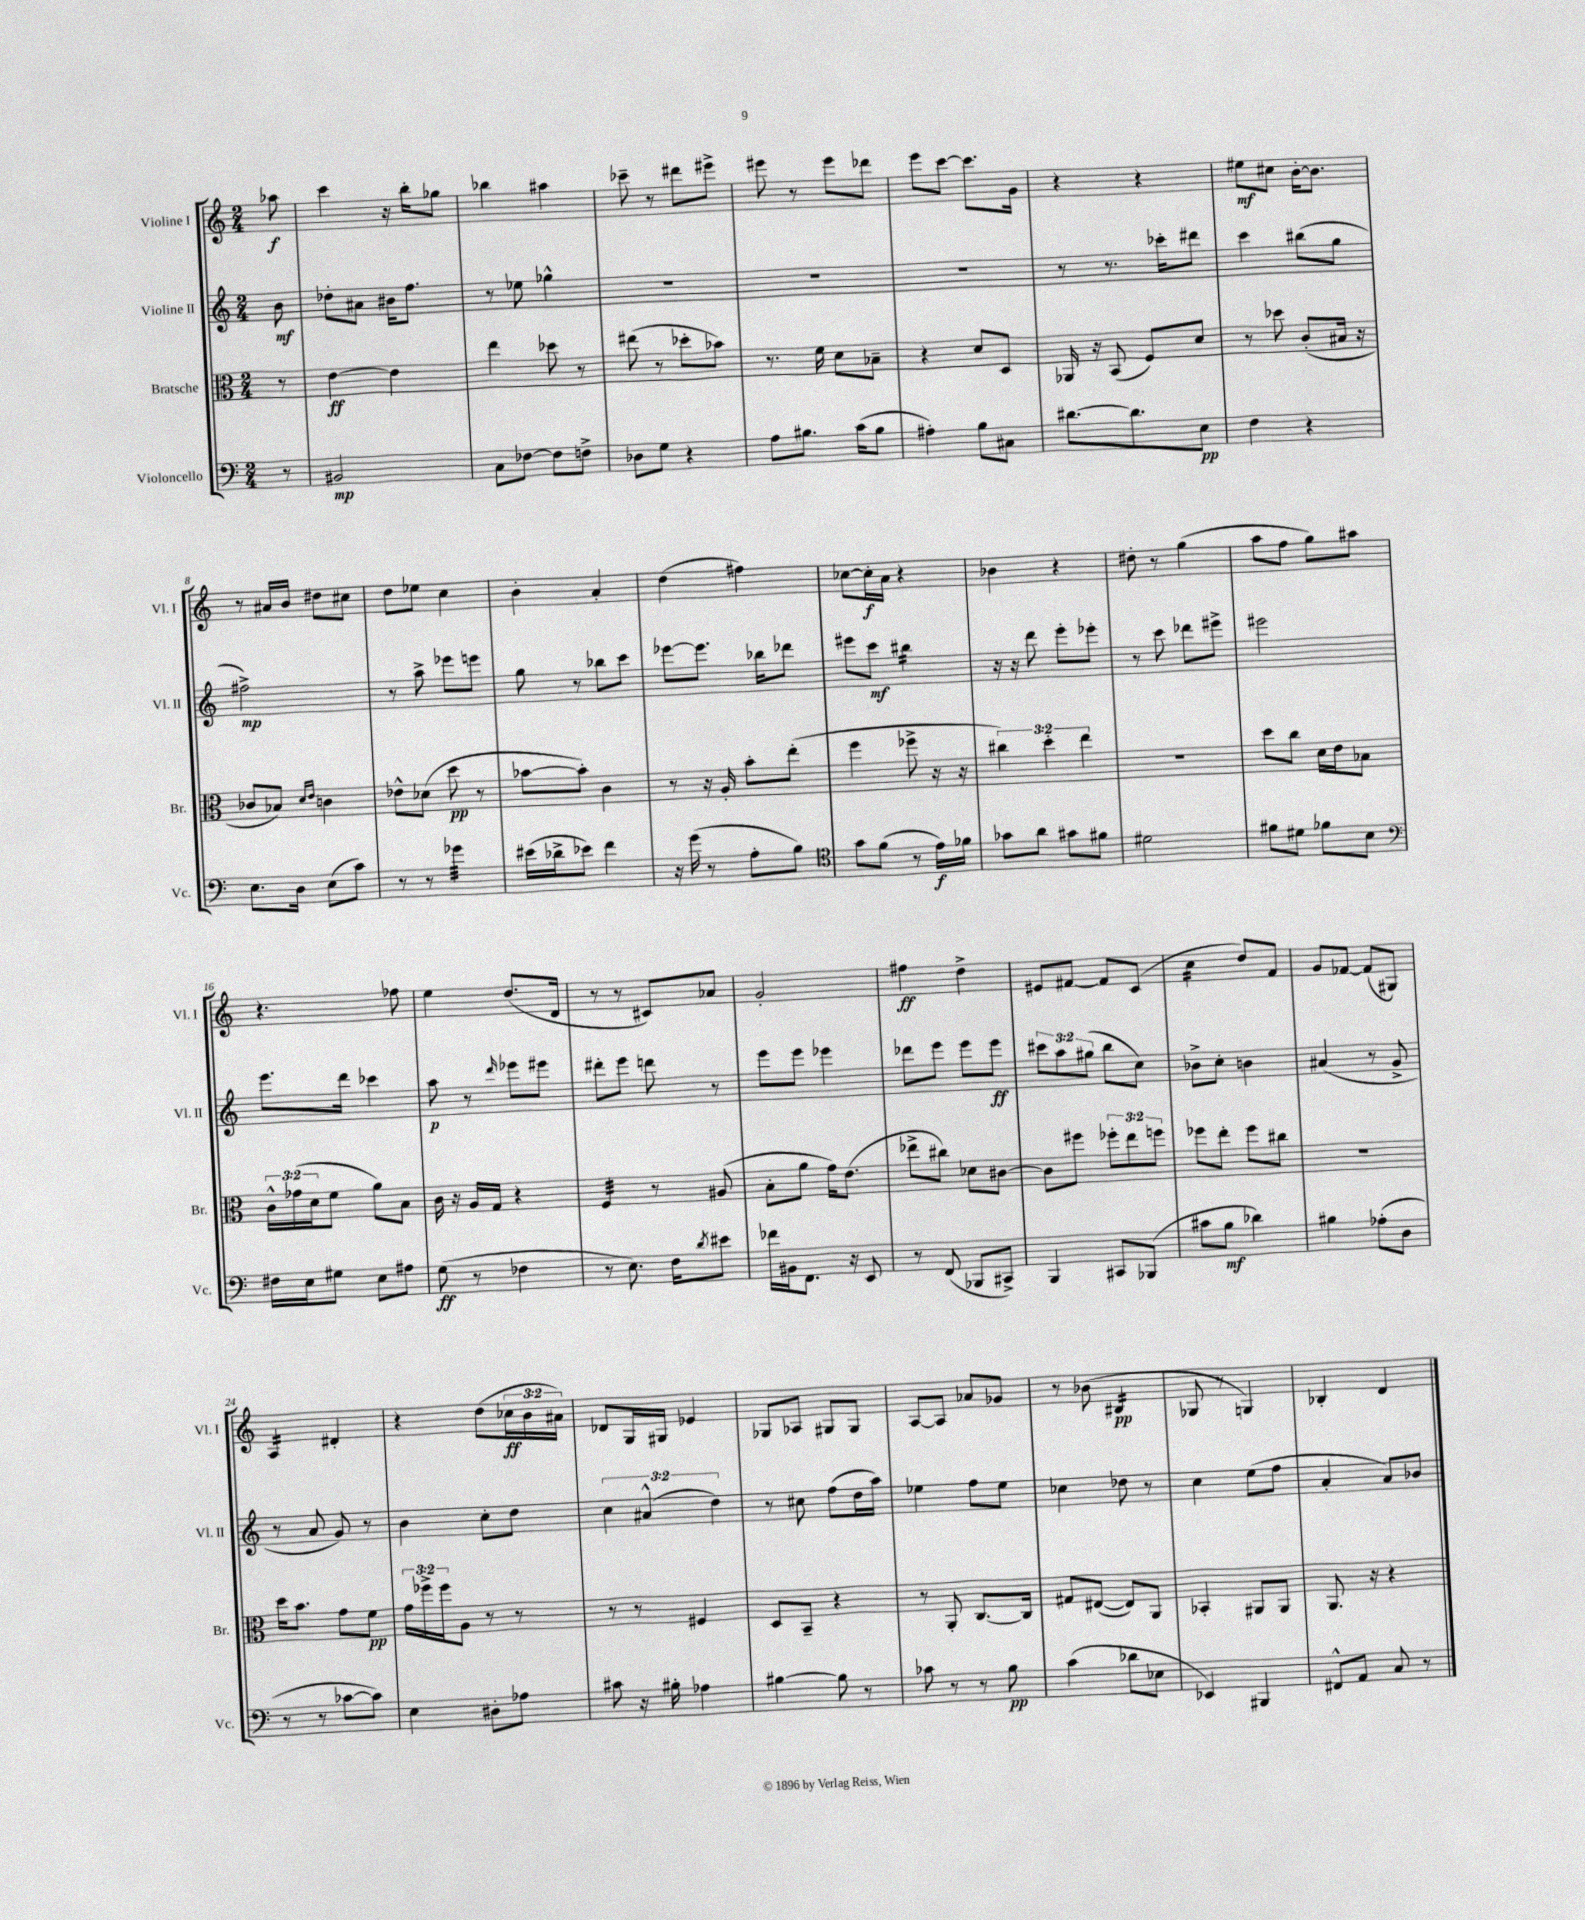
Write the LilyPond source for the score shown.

<<
\new StaffGroup <<
\new Staff = "s0" \with { instrumentName = "Violine I" shortInstrumentName = "Vl. I" } {
    \clef treble \key c \major \numericTimeSignature \time 2/4 \override Staff.TupletNumber.text = #tuplet-number::calc-fraction-text \partial 8
    aes''8\f |
    c'''4 r16 b''16-. ges''8 |
    bes''4 ais''4 |
    ces'''8-- r8 dis'''8 eis'''8-> |
    eis'''8 r8 eis'''8 des'''8 |
    e'''8 c'''8~ c'''8. g'16 |
    r4 r4 |
    eis''8\mf cis''8 b'16~-. b'8. |
    r8 ais'16 b'16 dis''8 cis''8 |
    d''8 ees''8 c''4 |
    b'4-. a'4-. |
    d''4( fis''4) |
    ces''8~ ces''16-.\f a'16 r4 |
    bes'4 r4 |
    dis''8-. r8 g''4( |
    a''8 f''8 g''8) ais''8 |
    r4. fes''8 |
    e''4 d''8.( d'16 |
    r8 r8 cis'8) aes'8 |
    g'2-. |
    fis''4\ff d''4-> |
    eis'8 fis'8~ fis'8 c'8( |
    c''4:16 d''8) f'8 |
    g'8 fes'8~ fes'8( gis8) |
    a4:16 dis'4-. |
    r4 d''8( \tuplet 3/2 { ces''16\ff b'16 ais'16) } |
    des'8 g16 gis16 ees'4 |
    ges8 aes8 gis8 gis8 |
    a8~ a8 aes'8 ges'8 |
    r8 bes'8( bis4:16\pp |
    ges8 r8 g4) |
    bes4-. d'4 \bar "|." |
}
\new Staff = "s1" \with { instrumentName = "Violine II" shortInstrumentName = "Vl. II" } {
    \clef treble \key c \major \numericTimeSignature \time 2/4 \override Staff.TupletNumber.text = #tuplet-number::calc-fraction-text \partial 8
    b'8\mf |
    des''8-. ais'8 bis'16 f''8. |
    r8 ees''8 ges''4-^ |
    R2 |
    R2 |
    R2 |
    r8 r8. ces'''16-. dis'''8 |
    c'''4 bis''8( g''8 |
    fis''2->\mp) |
    r8 a''8-> ees'''8 e'''8 |
    g''8 r8 bes''8 c'''8 |
    ees'''8~ ees'''8. bes''16 des'''8 |
    eis'''8 c'''8\mf bis''4:16 |
    r16 r16 d'''8 e'''8-. ees'''8-. |
    r8 c'''8 des'''8 eis'''8-> |
    eis'''2 |
    e'''8. d'''16 ces'''4 |
    a''8\p r8 \grace { d'''16 } ees'''8 eis'''8 |
    dis'''8-. e'''8 d'''8 r8 |
    e'''8 e'''8 ees'''4 |
    des'''8 e'''8 e'''8 e'''8\ff |
    \tuplet 3/2 { cis'''8 a''8 gis''8( } b''8 c''8) |
    bes'8-> c''8-. b'4 |
    ais'4( r8 g'8-> |
    r8 a'8 g'8) r8 |
    b'4 c''8-. d''8 |
    \tuplet 3/2 { c''4 ais'4-^( d''4) } |
    r8 cis''8 f''8( d''16 a''16) |
    ees''4 f''8 ees''8 |
    ces''4 des''8 r8 |
    c''4 e''8( f''8 |
    a'4-. a'8) bes'8 \bar "|." |
}
\new Staff = "s2" \with { instrumentName = "Bratsche" shortInstrumentName = "Br." } {
    \clef alto \key c \major \numericTimeSignature \time 2/4 \override Staff.TupletNumber.text = #tuplet-number::calc-fraction-text \partial 8
    r8 |
    e'4~\ff e'4 |
    e''4 des''8 r8 |
    eis''8( r8 des''8-. bes'8) |
    r8. f'16 d'8 bes8-- |
    r4 d'8 d8 |
    aes,16 r16 b,8( f8) d'8 |
    r8 des''8 c'8-.( bis16 r16 |
    ces'8 bes8) \grace { d'16 e'16 } c'4 |
    ees'8-^ des'8( d''8\pp r8 |
    bes'8~ bes'8-.) c'4 |
    r8 r16 a16-. b'8-. e''8-.( |
    f''4 fes''8-> r16 r16 |
    \tuplet 3/2 { cis''4) d''4-. e''4 } |
    R2 |
    d''8 c''8 d'16 e'16 bes8 |
    \tuplet 3/2 { c'16-^ ges'16( d'16 } f'8 a'8) b8 |
    c'16 r16 a16 g16 r4 |
    f4:32 r8 ais8( |
    b8-. a'8 g'16) e'8.( |
    ees''8-> cis''8) des'8 cis'8~ |
    cis'8 fis''8 \tuplet 3/2 { fes''8-. e''8 f''8 } |
    fes''8 e''8-. fes''8 cis''8 |
    R2 |
    d''16 b'8. g'8 f'8\pp |
    \tuplet 3/2 { g'16 fes''16-> fes''16 } a8 r8 r8 |
    r8 r8 fis4 |
    d8 b,8-- r4 |
    r8 a,8-. c8.~ c16 |
    gis8 eis8~( eis8) a,8 |
    bes,4-. ais,8 ais,8 |
    a,8. r16 r4 \bar "|." |
}
\new Staff = "s3" \with { instrumentName = "Violoncello" shortInstrumentName = "Vc." } {
    \clef bass \key c \major \numericTimeSignature \time 2/4 \partial 8
    r8 |
    bis,2\mp |
    c8 fes8~ fes8 f8-> |
    des8 g8 r4 |
    a8 bis8. c'16( bis8 |
    ais4-.) b8 cis8 |
    dis'8.~ dis'8. e8\pp |
    f4 r4 |
    e8. d16 e8( c'8) |
    r8 r8 ges'4:32 |
    eis'16( des'16-> ees'8) f'4 |
    r16 g'16( r8 a8-. b8) |
    \clef tenor g'8 f'8( r8 e'16\f) fes'16 |
    ges'8 a'8 gis'8 fis'8 |
    dis'2 |
    fis'8 dis'8 fes'8 b8 |
    \clef bass fis16 e16 gis8 e8 ais8 |
    g8\ff( r8 fes4 |
    r8 e8.) f16 \acciaccatura { d'8 } eis'8 |
    fes'16 bis,16 f,8. r16 e,8 |
    r8 f,8( bes,,8 cis,8->) |
    b,,4 cis,8 bes,,8( |
    cis'8 b8\mf des'4) |
    bis4 aes8-.( d8 |
    r8 r8 ces'8~ ces'8) |
    e4 dis8-. aes8 |
    cis'8 r16 bis16-. aes4 |
    bis4~ bis8 r8 |
    ces'8 r8 r8 b8\pp |
    c'4( des'8 ees8 |
    ees,4) bis,,4 |
    fis,8-^ a,8 c8 r8 \bar "|." |
}
>>
>>
